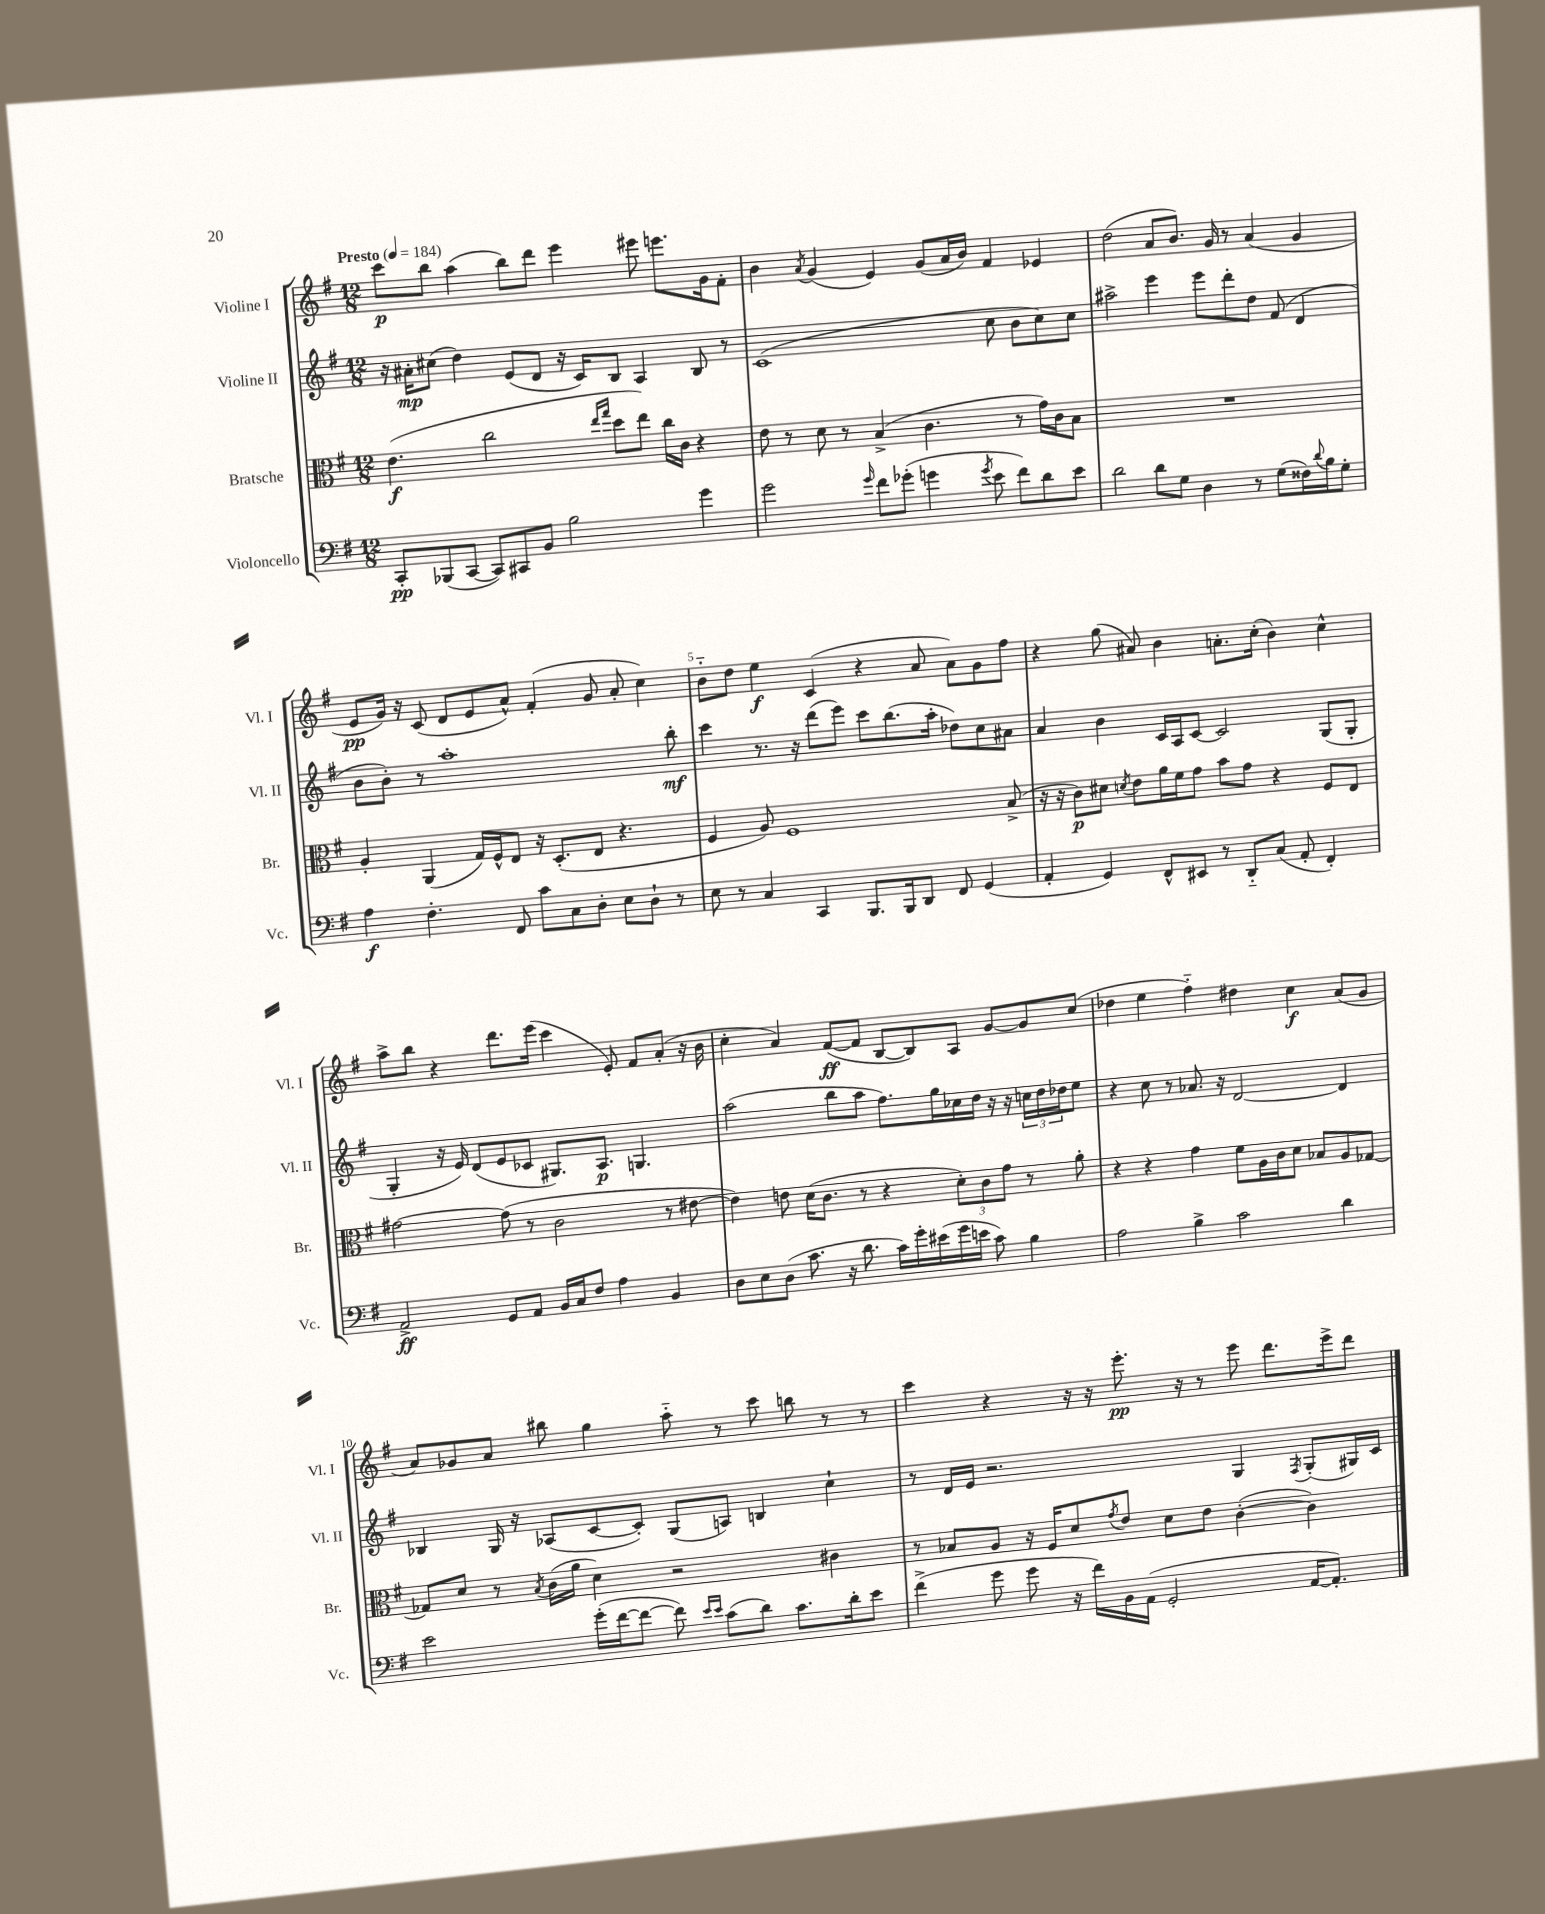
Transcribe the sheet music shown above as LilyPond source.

<<
\new StaffGroup <<
\new Staff = "s0" \with { instrumentName = "Violine I" shortInstrumentName = "Vl. I" } {
    \clef treble \key g \major \numericTimeSignature \time 12/8 \tempo "Presto" 4 = 184
    c'''8\p b''8 a''4( b''8) d'''8 e'''4 eis'''8 e'''8. g'16 fis'8-. |
    b'4 \acciaccatura { a'8 } g'4( e'4) g'8( a'16 b'16) fis'4 ees'4 |
    d''2( a'8 b'8.) g'16 r8 a'4( g'4 |
    e'8\pp g'16) r16 c'8( d'8 e'8 a'8-^) fis'4-.( g'8 a'8-. c''4) |
    b'8-_ d''8 e''4\f c'4( r4 a'8 a'8) g'8 fis''8 |
    r4 g''8( ais'8) b'4 a'8.-. c''16-.( b'4) c''4-^ |
    a''8-> b''8 r4 d'''8. e'''16( c'''4 e'8-.) fis'8 a'8-.( r16 b'16 |
    c''4-. a'4) fis'8~\ff( fis'8 b8~ b8) a8 g'8~ g'8 c''8( |
    des''4 e''4 fis''4-_) dis''4 c''4\f a'8( g'8 |
    a'8) ges'8 a'8 bis''8 g''4 a''8-_ r8 c'''8 b''8 r8 r8 |
    c'''4 r4 r16 r16 e'''8.-.\pp r16 r8 e'''8 d'''8. e'''16-> d'''8 \bar "|." |
}
\new Staff = "s1" \with { instrumentName = "Violine II" shortInstrumentName = "Vl. II" } {
    \clef treble \key g \major \numericTimeSignature \time 12/8
    r16 ais'16-.\mp cis''8( d''4) e'8( d'8 r16 c'16) b8 a4 b8 r8 |
    c'1( c''8 b'8 c''8) c''8 |
    ais''2-> e'''4 e'''8 d'''8-. d''8 fis'8( d'4 |
    b'8 b'8-.) r8 a''1-. b''8-.\mf |
    c'''4 r8. r16 d'''8( e'''8) c'''8 b''8.( a''16-. des''8) c''8 ais'8 |
    a'4 b'4 c'16 a16 c'8~ c'2 g8( g8-. |
    g4-. r16 e'16) d'8( e'8 ces'8 gis8.) a8.\p g4. |
    a''2( b''8 a''8 fis''8.) g''16 ces''16 d''16 r16 r16 \tuplet 3/2 { c''16 d''16 des''16 } e''8 |
    r4 c''8 r8 aes'8. r16 d'2~ d'4 |
    bes4 g16 r16 aes8( c'8~ c'8-.) g8( a8) b4 c''4-! |
    r8 d'16 e'16 r2. g4 \acciaccatura { fis8 } g8-.( gis16) c'16 \bar "|." |
}
\new Staff = "s2" \with { instrumentName = "Bratsche" shortInstrumentName = "Br." } {
    \clef alto \key g \major \numericTimeSignature \time 12/8
    e'4.\f( c''2 \grace { e''16 g''16 } d''8 e''8) c''16 c'16 r4 |
    e'8 r8 d'8 r8 b4->( c'4. r8 g'16) c'16 b8 |
    R1. |
    a4-. a,4( g16) fis16-^ e8 r16 d8.-.( e8 r4. |
    fis4 a8) fis1 b8->( |
    r16 r16 c'8\p) dis'8 \acciaccatura { d'8 } e'8 a'16 fis'16 g'8 b'8 g'8 r4 fis8 e8 |
    gis'2~ gis'8( r8 c'2 r8 eis'8~ |
    eis'4) e'8 d'16( c'8. r8 r4 \tuplet 3/2 { d'8-.) c'8 g'8 } r8 a'8-. |
    r4 r4 g'4 fis'8 a16 c'16 d'8 bes8 a8 ges8~ |
    ges8 d'8 r8 \acciaccatura { b8 } c'16( a'16 d'4) r2 cis'4 |
    r8 bes8 a8 r16 fis16 d'8 \acciaccatura { g'8 } e'8 d'8 e'8 c'4~-.( c'4) \bar "|." |
}
\new Staff = "s3" \with { instrumentName = "Violoncello" shortInstrumentName = "Vc." } {
    \clef bass \key g \major \numericTimeSignature \time 12/8
    c,8-.\pp bes,,8( c,8~ c,8) cis,8 b,8 b2 g'4 |
    g'2 \grace { g'16 } fis'8 ges'8-.( g'4 \acciaccatura { g'8 } e'8 fis'8) d'8 e'8 |
    d'2 d'8 g8 d4 r8 g8( fisis16) \appoggiatura { d'8 } b16 g8-. |
    a4\f fis4.-. fis,8 c'8 c8 d8-. e8 d8-! r8 |
    e8 r8 c4 c,4 b,,8. b,,16 d,8 fis,8 g,4( |
    a,4-. g,4) fis,8-^ eis,8 r8 d,8-_ c8( a,8-. fis,4-.) |
    a,2->\ff g,8 a,8 b,16 c16 fis8 a4 b,4 |
    d8 e8 d8( c'8. r16 d'8. c'16) g'16-. eis'16( g'16 e'16 c'8) b4 |
    a2 b4-> c'2 d'4 |
    e'2 g'16-.( fis'16~ fis'8~ fis'8) \grace { e'16 e'16 } c'8( d'8) c'8. d'16-. e'8 |
    fis'4->( g'8 g'8 r16 fis'16) b,16 a,16( g,2-. a,16~ a,8.-.) \bar "|." |
}
>>
>>
\layout { \context { \Score \override BarNumber.break-visibility = ##(#f #t #t) barNumberVisibility = #(every-nth-bar-number-visible 5) } }
